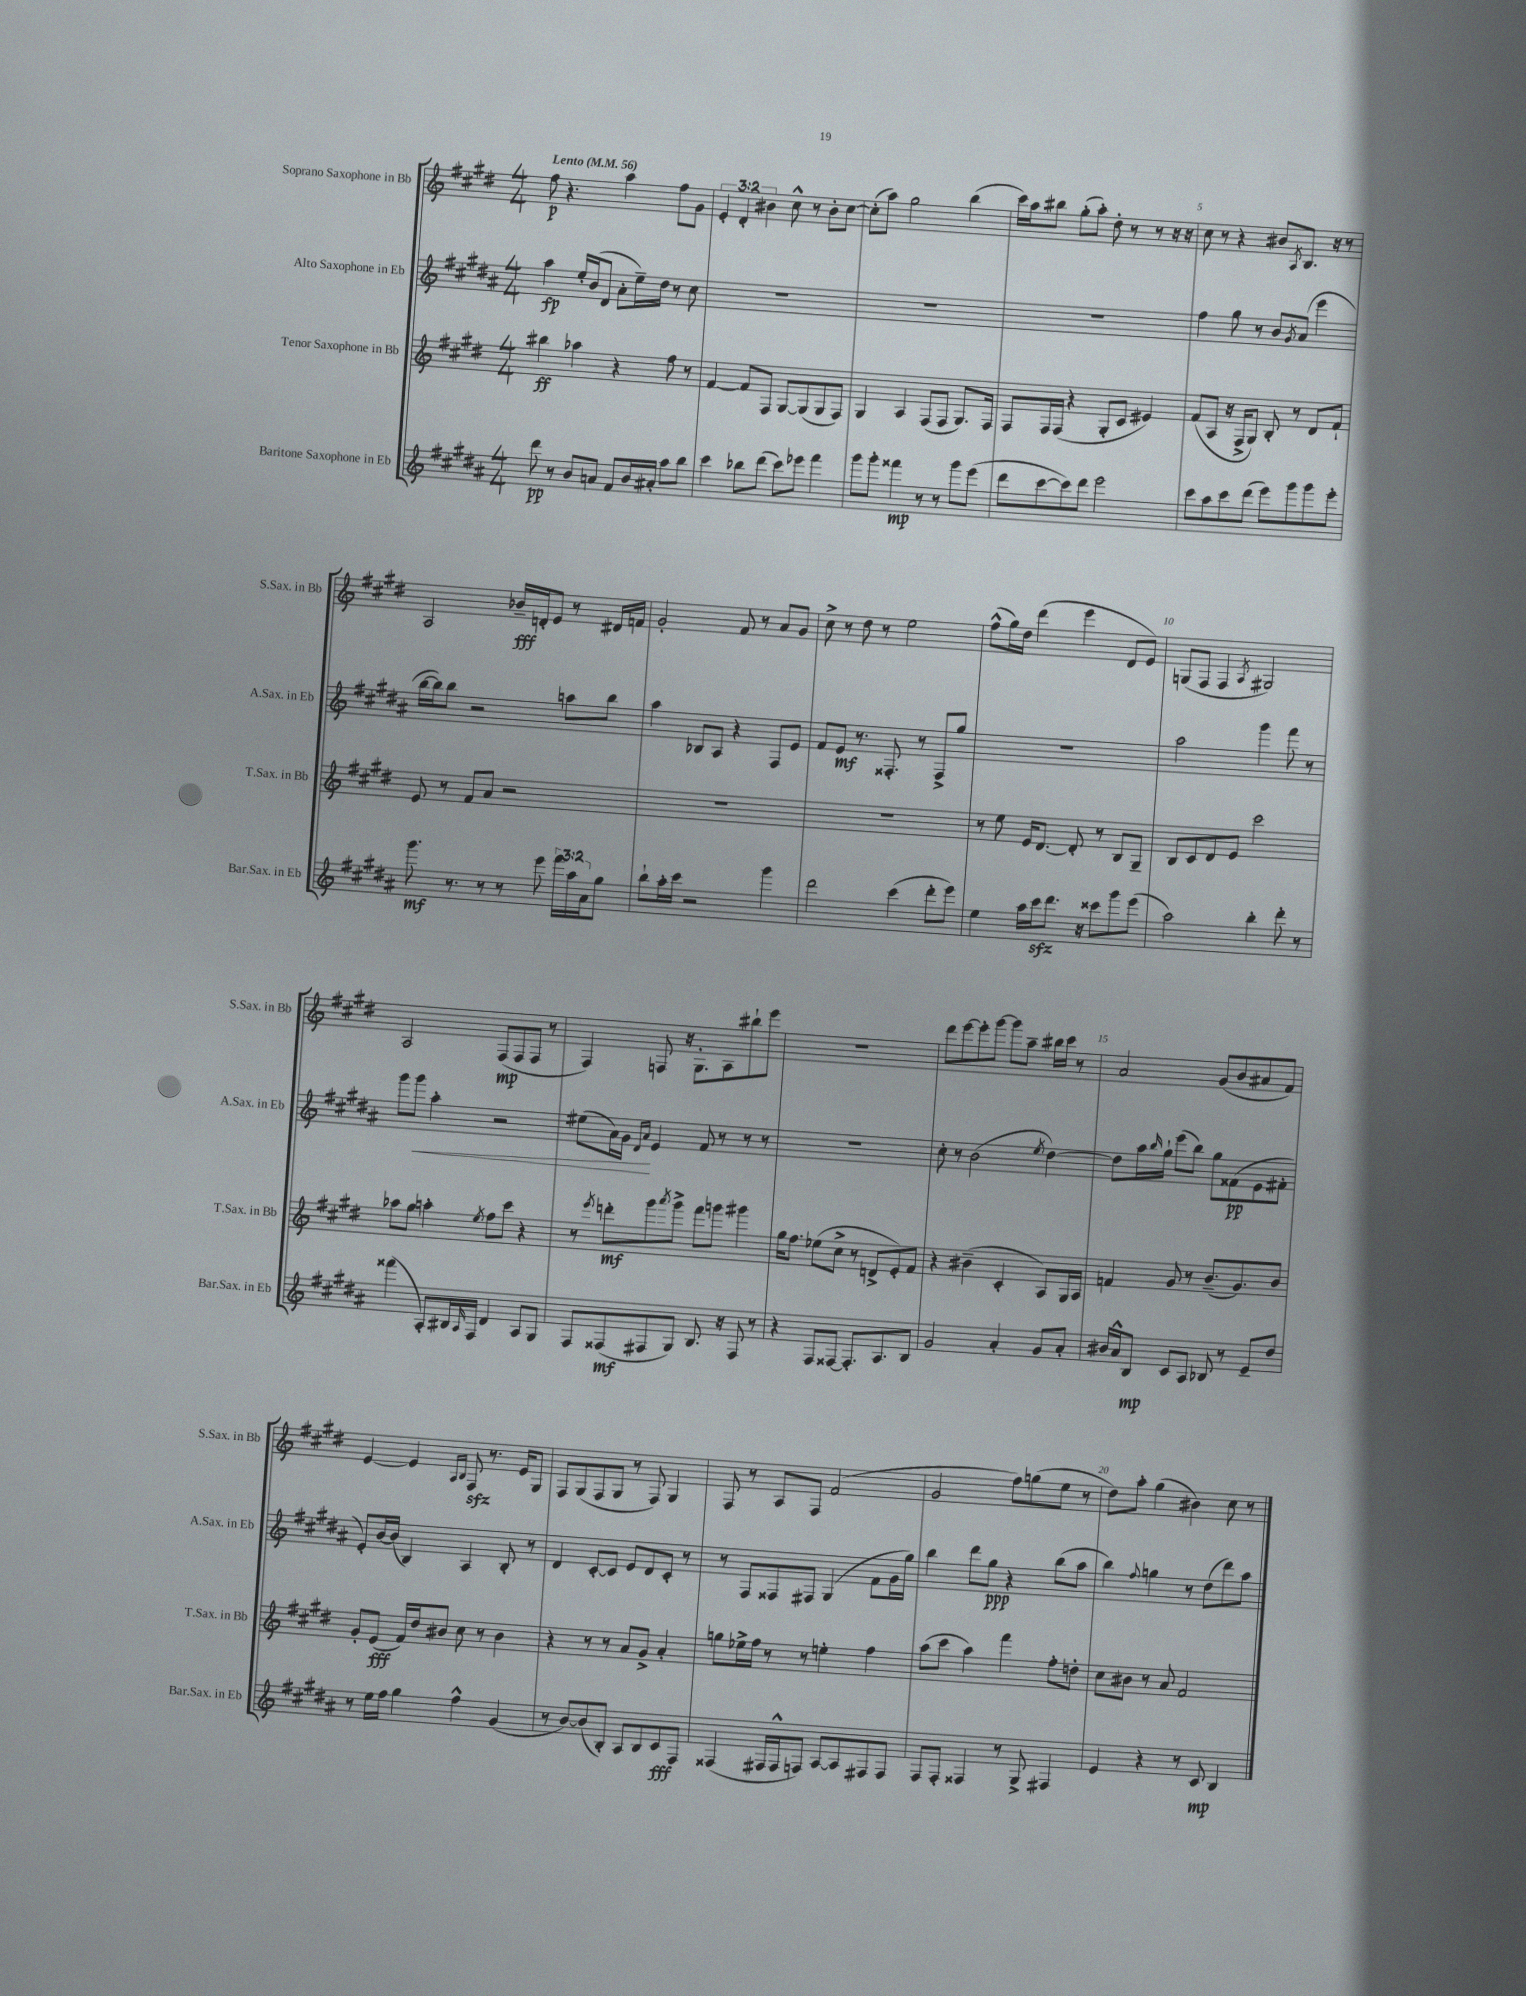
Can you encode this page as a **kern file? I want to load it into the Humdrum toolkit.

**kern	**dynam	**kern	**dynam	**kern	**dynam	**kern	**dynam
*part4	*part4	*part3	*part3	*part2	*part2	*part1	*part1
*staff4	*staff4	*staff3	*staff3	*staff2	*staff2	*staff1	*staff1
*I"Baritone Saxophone in Eb	*	*I"Tenor Saxophone in Bb	*	*I"Alto Saxophone in Eb	*	*I"Soprano Saxophone in Bb	*
*I'Bar.Sax. in Eb	*	*I'T.Sax. in Bb	*	*I'A.Sax. in Eb	*	*I'S.Sax. in Bb	*
*clefG2	*	*clefG2	*	*clefG2	*	*clefG2	*
*k[f#c#g#d#a#]	*	*k[f#c#g#d#]	*	*k[f#c#g#d#a#]	*	*k[f#c#g#d#]	*
*M4/4	*	*M4/4	*	*M4/4	*	*M4/4	*
*MM56	*	*MM56	*	*MM56	*	*MM56	*
=1	=1	=1	=1	=1	=1	=1	=1
!	!	!	!	!	!	!LO:TX:a:B:t=Lento	!
8ddd#\	pp	4bb#X\	ff	4aa#\	fp	8ff#\	p
8r	.	.	.	.	.	4.r	.
8b/L	.	4aa-X\	.	16ee'/LL	.	.	.
.	.	.	.	(16b/J	.	.	.
8an/J	.	.	.	8d#/J	.	.	.
8f#/L	.	4r	.	8a#'\L	.	4aa\	.
16b/L	.	.	.	16ee~\L)	.	.	.
16a#X'/JJ	.	.	.	16dd#\JJ	.	.	.
8aa#\L	.	8ff#\	.	8r	.	8ff#\L	.
8bb\J	.	8r	.	8cc#\	.	8g#\J	.
=2	=2	=2	=2	=2	=2	=2	=2
4ccc#\	.	[4f#/	.	1r	.	6e'/	.
.	.	.	.	.	.	6d#'/	.
8bb-X\L	.	8f#/L]	.	.	.	.	.
.	.	.	.	.	.	6b#X\	.
(8ddd#\J	.	8F#/J	.	.	.	.	.
8ccc#\L)	.	[8G#/L	.	.	.	8cc#^^\	.
8eee-X\J	.	(8G#/]	.	.	.	8r	.
4fff#\	.	8G#/	.	.	.	8b#'\L	.
.	.	8F#/J)	.	.	.	[8cc#\J	.
=3	=3	=3	=3	=3	=3	=3	=3
8ggg#\L	.	4G#/	.	1r	.	(8cc#'\L]	.
8ggg#'\J	.	.	.	.	.	8aa\J)	.
4fff##X\	mp	4A/	.	.	.	2gg#\	.
8r	.	(8F#/L	.	.	.	.	.
8r	.	8F#/J	.	.	.	.	.
8ggg#\L	.	8.G#/L)	.	.	.	(4bb\	.
(8eee\J	.	.	.	.	.	.	.
.	.	16F#/Jk	.	.	.	.	.
=4	=4	=4	=4	=4	=4	=4	=4
8ddd#\L	.	8F#/L	.	1r	.	16ccc#\LL)	.
.	.	.	.	.	.	16aa\J	.
[8ccc#\	.	16F#/L	.	.	.	8bb#X\J	.
.	.	(16F#/JJ	.	.	.	.	.
8ccc#\])	.	4r	.	.	.	(8gg#'\L	.
8ddd#\J	.	.	.	.	.	8aa'\J)	.
2eee\	.	8G#'/L	.	.	.	8dd#'\	.
.	.	8c#/J	.	.	.	8r	.
.	.	4e#X/)	.	.	.	8r	.
.	.	.	.	.	.	16r	.
.	.	.	.	.	.	16r	.
=5	=5	=5	=5	=5	=5	=5	=5
8ccc#\L	.	(8f#/L	.	4ff#\	.	8cc#\	.
8aa#\	.	8A/J	.	.	.	8r	.
8ccc#\	.	16r	.	8gg#\	.	4r	.
.	.	16F#^/KL	.	.	.	.	.
(8ddd#\J	.	8G#/J)	.	8r	.	.	.
8eee\L)	.	8B'/	.	8b/L	.	8b#X/L	.
.	.	.	.	8qg#/	.	8qA/	.
8ggg#\	.	8r	.	(8a#/J	.	8.B/J	.
8ggg#\	.	8d#/L	.	4eee\	.	.	.
.	.	.	.	.	.	16r	.
8eee'\J	.	8f#`/J	.	.	.	8r	.
!!LO:LB:g=z
=6	=6	=6	=6	=6	=6	=6	=6
8.ggg#\	mf	8e/	.	[16bb\LL	.	2A/	.
.	.	.	.	16bb\J])	.	.	.
.	.	8r	.	8bb\J	.	.	.
8.r	.	.	.	.	.	.	.
.	.	8f#/L	.	2r	.	.	.
8r	.	8a/J	.	.	.	.	.
8r	.	2r	.	.	.	16b-X~/LL	fff
.	.	.	.	.	.	16dn'/J	.
8eee\	.	.	.	.	.	8e/J	.
24fff#\LL	.	.	.	8aan\L	.	8r	.
24aa#\	.	.	.	.	.	.	.
24a#\J	.	.	.	.	.	.	.
8gg#\J	.	.	.	8bb\J	.	16d#X/LL	.
.	.	.	.	.	.	16fn/JJ	.
=7	=7	=7	=7	=7	=7	=7	=7
8bb`\L	.	1r	.	4aa#\	.	2g#'/	.
16aa#'\L	.	.	.	.	.	.	.
16ccc#\JJ	.	.	.	.	.	.	.
2r	.	.	.	8B-X/L	.	.	.
.	.	.	.	8A#/J	.	.	.
.	.	.	.	4r	.	8f#/	.
.	.	.	.	.	.	8r	.
4ggg#\	.	.	.	8F#/L	.	8a/L	.
.	.	.	.	8e/J	.	8g#/J	.
=8	=8	=8	=8	=8	=8	=8	=8
2ddd#\	.	1r	.	8f#/L	.	8cc#^\	.
.	.	.	.	8e/J	mf	8r	.
.	.	.	.	8.r	.	8dd#\	.
.	.	.	.	.	.	8r	.
.	.	.	.	8.F##X'/	.	.	.
(4ccc#\	.	.	.	.	.	2ee\	.
.	.	.	.	8r	.	.	.
8ddd#'\L	.	.	.	8F##^/L	.	.	.
8eee\J)	.	.	.	8gg#/J	.	.	.
=9	=9	=9	=9	=9	=9	=9	=9
4ee\	.	8r	.	1r	.	(8ff#^^\L	.
.	.	8ee\	.	.	.	16gg#\L)	.
.	.	.	.	.	.	16dd#\JJ	.
16aa#\LL	.	16e/KL	.	.	.	(4ddd#\	.
16ccc#zz\J	.	[8.d#/J	.	.	.	.	.
8.ddd#\J	.	.	.	.	.	.	.
.	.	8d#'/]	.	.	.	4eee\	.
16r	.	.	.	.	.	.	.
8ccc##X\L	.	8r	.	.	.	.	.
8ggg#\	.	8B/L	.	.	.	8d#/L	.
(8eee\J	.	8G#~/J	.	.	.	8e/J)	.
=10	=10	=10	=10	=10	=10	=10	=10
2aa#\)	.	8B/L	.	2aa#\	.	(8Gn/L	.
.	.	8c#/	.	.	.	8F#/J	.
.	.	8d#/	.	.	.	4F#/	.
.	.	8e/J	.	.	.	.	.
.	.	.	.	.	.	8qA/	.
4bb'\	.	2ccc#\	.	4ggg#\	.	2G#X/)	.
8ddd#'\	.	.	.	8fff#\	.	.	.
8r	.	.	.	8r	.	.	.
!!LO:LB:g=z
=11	=11	=11	=11	=11	=11	=11	=11
(4fff##X\	.	8aa-X\L	.	8ggg#\L	.	2A/	.
!	!	!	!	!	!LO:HP:b	!	!
.	.	8gg#\J	.	8ggg#\J	<	.	.
8A#'/L)	.	4aan'\	.	4aa#'\	.	.	.
16B#X/L	.	.	.	.	.	.	.
16qqA#/	.	.	.	.	.	.	.
16F#/JJ	.	.	.	.	.	.	.
.	.	8qee/	.	.	.	.	.
4d#/	.	8ff#\L	.	2r	.	(8F#/L	mp
.	.	8ccc#\J	.	.	.	8F#/	.
8A#/L	.	4r	.	.	.	8F#/J	.
8G#/J	.	.	.	.	.	8r	.
=12	=12	=12	=12	=12	=12	=12	=12
8F#/L	.	8r	.	(8ee#X\L	.	4F#/)	.
.	.	8qeee/	.	.	.	.	.
(8F##X/	mf	8dddn'\L	mf	16a#\L)	.	.	.
.	.	.	.	16g#\JJ	.	.	.
.	.	.	.	16qqd#/LL	.	.	.
.	.	.	.	16qqa#/JJ	.	.	.
8F#X/	.	8ggg#\	.	4e/	[	8Fn/	.
.	.	8qaaa/	.	.	.	.	.
8G#/J)	.	8ggg#^\J	.	.	.	16r	.
.	.	.	.	.	.	8.G#'\L	.
8.B/	.	8fff#\L	.	8f#/	.	.	.
.	.	8gggn\J	.	8r	.	8A\	.
16r	.	.	.	.	.	.	.
8F#/	.	4ggg#X\	.	8r	.	8bb#X`\	.
8r	.	.	.	8r	.	8eee\J	.
=13	=13	=13	=13	=13	=13	=13	=13
4r	.	16gg#\KL	.	1r	.	1r	.
.	.	8.ff#\J	.	.	.	.	.
8F#/L	.	(8ee-X\L	.	.	.	.	.
[8F##X/J	.	8cc#^\J	.	.	.	.	.
8.F##'/L]	.	8r	.	.	.	.	.
.	.	8dn^/L	.	.	.	.	.
8.A#/	.	.	.	.	.	.	.
.	.	8e'/)	.	.	.	.	.
8B/J	.	8f#/J	.	.	.	.	.
=14	=14	=14	=14	=14	=14	=14	=14
2g#/	.	4r	.	8cc#'\	.	8ddd#\L	.
.	.	.	.	8r	.	[8eee\	.
.	.	(4b#X~\	.	(2b\	.	8eee'\]	.
.	.	.	.	.	.	[8ggg#\J	.
4a#'/	.	4c#'/	.	.	.	8ggg#\L]	.
.	.	.	.	.	.	8aa~\J	.
.	.	.	.	8qee/	.	.	.
8g#/L	.	8A/L)	.	[4dd#\)	.	16bb#X\LL	.
.	.	.	.	.	.	16ccc#\JJ	.
8a#'/J	.	16G#/L	.	.	.	8r	.
.	.	16A/JJ	.	.	.	.	.
=15	=15	=15	=15	=15	=15	=15	=15
16b#X/LL	.	4fn/	.	8dd#\L]	.	2a/	.
16a#^^/J	.	.	.	.	.	.	.
8B/J	mp	.	.	16aa#\L	.	.	.
.	.	.	.	16qqbb/	.	.	.
.	.	.	.	16gg#`\JJ	.	.	.
8c#/L	.	8g#/	.	(8eee\L	.	.	.
8A#/J	.	8r	.	8bb\J)	.	.	.
8B-X/	.	(8.b~/L	.	8gg#\L	.	(8g#/L	.
8r	.	.	.	(8f##X\	pp	8b/	.
.	.	8.g#/)	.	.	.	.	.
8e~/L	.	.	.	8e\	.	8a#X/	.
8dd#/J	.	8b/J	.	8f#X'\J	.	8f#/J)	.
!!LO:LB:g=z
=16	=16	=16	=16	=16	=16	=16	=16
8r	.	8g#'/L	.	8e'/L)	.	[4e/	.
16ee\LL	.	(8e/J	fff	[16b/L	.	.	.
16ff#\JJ	.	.	.	(16b/JJ]	.	.	.
4gg#\	.	16f#/LL)	.	4B/)	.	4e/]	.
.	.	16dd#/J	.	.	.	.	.
.	.	8b#X/J	.	.	.	.	.
.	.	.	.	.	.	16qqA/LL	.
.	.	.	.	.	.	16qqB/JJ	.
4ff#^^\	.	8cc#\	.	4A#/	.	8F#zz/	.
.	.	8r	.	.	.	8.r	.
(4g#/	.	4b#\	.	8B'/	.	.	.
.	.	.	.	.	.	16e/KL	.
.	.	.	.	8r	.	8G#/J	.
=17	=17	=17	=17	=17	=17	=17	=17
8r	.	4r	.	4d#/	.	8F#/L	.
[8b/L)	.	.	.	.	.	(8G#/	.
(8b/]	.	8r	.	[8c#'/L	.	8F#/	.
8B'/J)	.	8r	.	8c#/J]	.	8G#/J	.
8A#/L	.	8a/L	.	8e/L	.	8r	.
8B/	.	8g#^/J	.	8d#/	.	8F#/)	.
8c#/	fff	4a'/	.	8c#'/J	.	4G#/	.
8F#/J	.	.	.	8r	.	.	.
=18	=18	=18	=18	=18	=18	=18	=18
(4F##X/	.	8ggn\L	.	8r	.	8F#/	.
.	.	16ee-X^\L	.	8F#/L	.	8r	.
.	.	16ff#\JJ	.	.	.	.	.
16F#X/LL	.	8r	.	8F##X/	.	8A/L	.
16F#^^/J	.	.	.	.	.	.	.
8Fn/J)	.	8r	.	8F#X/J	.	8F#/J	.
[8A#/L	.	4een'\	.	(4G#/	.	(2f#/	.
8A#/]	.	.	.	.	.	.	.
8F#X/	.	4ff#\	.	8f#\L	.	.	.
8F#/J	.	.	.	16g#\L	.	.	.
.	.	.	.	16gg#\JJ)	.	.	.
=19	=19	=19	=19	=19	=19	=19	=19
8F#/L	.	(8aa\L	.	4bb\	.	2g#/	.
8F#'/J	.	8ccc#\J	.	.	.	.	.
4F##X/	.	4aa\)	.	8ddd#\L	.	.	.
.	.	.	.	8gg#\J	ppp	.	.
8r	.	4fff#\	.	4r	.	8ff#\L)	.
8G#^/	.	.	.	.	.	(8ggn\	.
4F#X/	.	8ff#'\L	.	(8bb\L	.	8ee\J	.
.	.	8ddn'\J	.	8aa#\J	.	8r	.
=20	=20	=20	=20	=20	=20	=20	=20
4e/	.	8cc#\L	.	4bb\)	.	8dd#\L)	.
.	.	8b#X\J	.	.	.	8aa'\J	.
.	.	.	.	8qqff#/	.	.	.
4r	.	8r	.	4ggn\	.	(4gg#\	.
.	.	8a/	.	.	.	.	.
8r	.	2f#/	.	8r	.	4b#X\)	.
8c#/	mp	.	.	(8dd#\L	.	.	.
4B/	.	.	.	8ddd#\)	.	8cc#\	.
.	.	.	.	8aa#\J	.	8r	.
==	==	==	==	==	==	==	==
*-	*-	*-	*-	*-	*-	*-	*-
